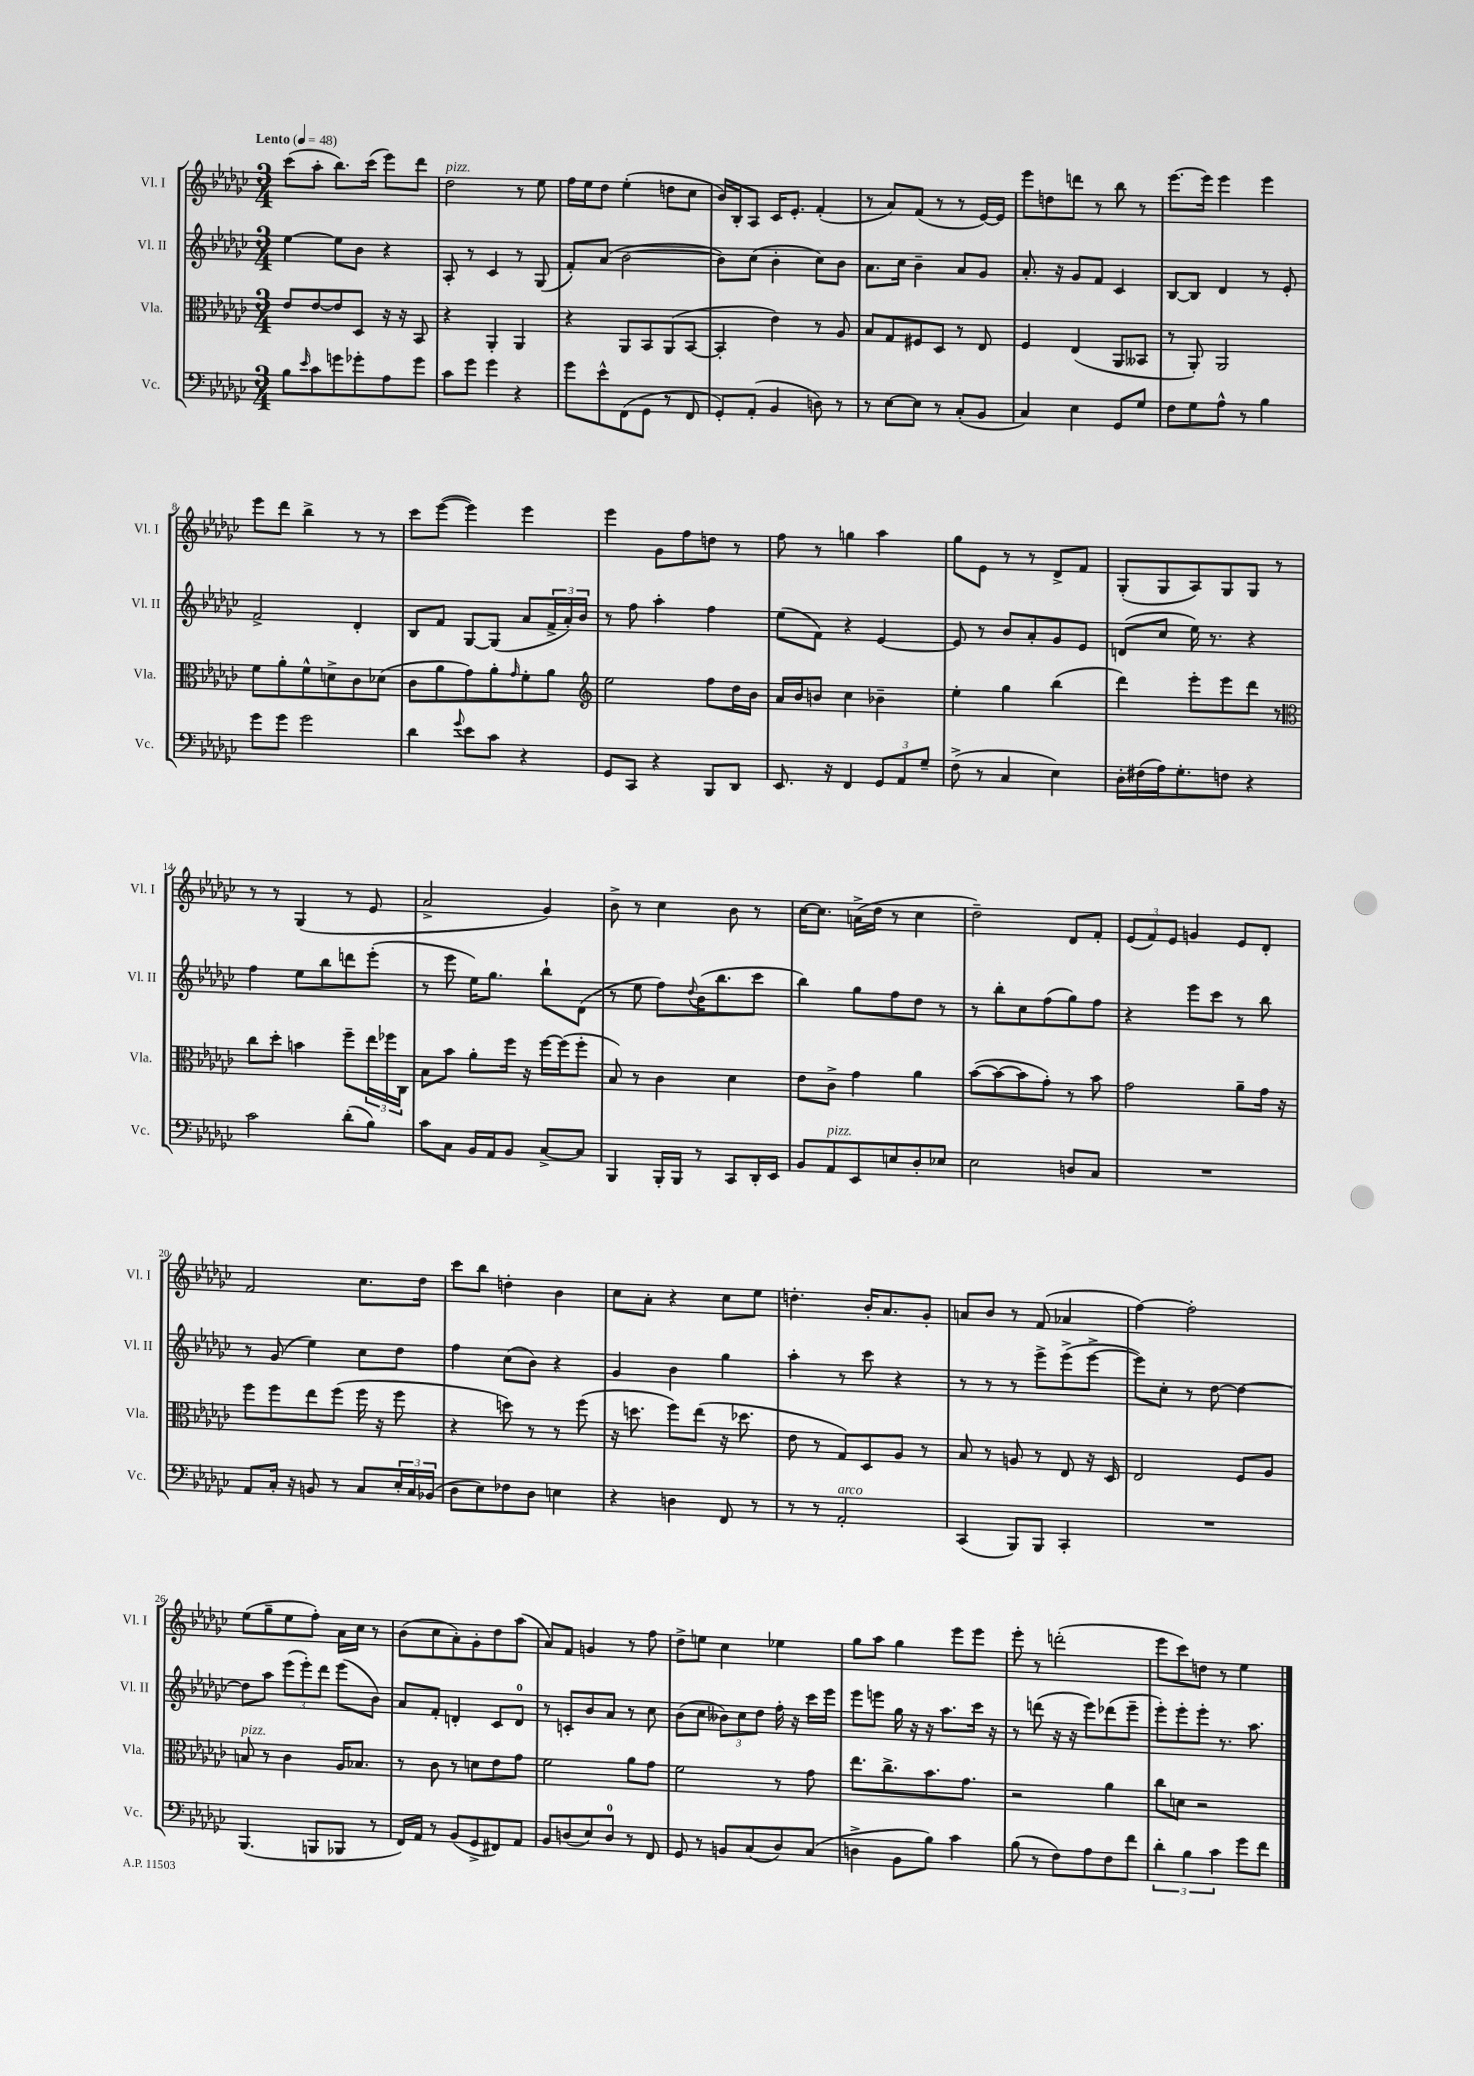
<<
\new StaffGroup <<
\new Staff = "s0" \with { instrumentName = "Vl. I" shortInstrumentName = "Vl. I" } {
    \clef treble \key ges \major \numericTimeSignature \time 3/4 \tempo "Lento" 4 = 48
    ces'''8( aes''8-. bes''8.) ces'''16( ees'''8) des'''8 |
    des''2^\markup { \italic "pizz." } r8 ees''8 |
    f''16 ees''16 des''8 ees''4-.( d''8 ces''8 |
    bes'16) bes16-. aes8 ces'16 ees'8.-. f'4-.( |
    r8 aes'8) f'8( r8 r8 ees'16~) ees'16 |
    ees'''8 d''8 d'''8 r8 bes''8 r8 |
    ees'''8.~ ees'''16 ees'''4 ees'''4 |
    ees'''8 des'''8 bes''4-> r8 r8 |
    ces'''8 ees'''8~( ees'''4) ees'''4 |
    ees'''4 ges'8 f''8 d''8 r8 |
    f''8 r8 g''4 aes''4 |
    ges''8 ees'8 r8 r8 des'8-> f'8 |
    ges8-.( ges8 aes8) ges8 ges8 r8 |
    r8 r8 ges4( r8 ees'8 |
    aes'2-> ges'4) |
    bes'8-> r8 ces''4 bes'8 r8 |
    ces''16~ ces''8. a'16->( des''16 r8 ces''4 |
    des''2--) des'8 f'8-. |
    \tuplet 3/2 { ees'8( f'8) ees'8 } g'4 ees'8 des'8-. |
    f'2 ces''8. des''16 |
    ces'''8 bes''8 d''4-. bes'4 |
    ces''8 aes'8-. r4 ces''8 ees''8 |
    d''4.-. bes'16-. aes'8. ges'8-. |
    a'8 bes'8 r8 f'8( aes'4 |
    f''4~) f''2-. |
    ees''8( ges''8-- ees''8 f''8-.) aes'16 ces''16 r8 |
    bes'8( ces''8 aes'8-.) ges'8-. des''8 aes''8( |
    aes'8) f'8 g'4 r8 f''8 |
    des''8-> e''8 ces''4 ees''4 |
    ges''8 aes''8 ges''4 ees'''8 ees'''8 |
    ees'''8-. r8 d'''2-.( |
    ees'''8 ces'''8) d''8 r8 ees''4 \bar "|." |
}
\new Staff = "s1" \with { instrumentName = "Vl. II" shortInstrumentName = "Vl. II" } {
    \clef treble \key ges \major \numericTimeSignature \time 3/4
    ees''4~ ees''8 bes'8 r4 |
    aes8-. r8 ces'4 r8 ges8( |
    f'8-.) aes'8( bes'2~ |
    bes'8) ces''8( bes'4-. ces''8) bes'8 |
    aes'8. ces''16 bes'4-- aes'8 ges'8 |
    aes'8.-. r16 ges'8 f'8 ces'4 |
    bes8~ bes8 des'4 r8 ees'8-. |
    f'2-> des'4-. |
    bes8 f'8 ges8~ ges8( aes'8 \tuplet 3/2 { f'16-> aes'16-.) bes'16 } |
    r8 f''8 aes''4-. f''4 |
    ees''8( f'8) r4 ees'4~ |
    ees'8 r8 bes'8 aes'8-. ges'8 ees'8 |
    d'8( ces''8 ees''16) r8. r4 |
    f''4 ees''8 bes''8 d'''8 ees'''8-.( |
    r8 ees'''8 ees''16) ges''8. bes''8-! des'8( |
    r8 ees''8 f''8) \appoggiatura { des''8 } bes'16( bes''8. ces'''8 |
    bes''4) ges''8 f''8 des''8 r8 |
    r8 bes''8-. ces''8 f''8( ges''8) f''8 |
    r4 ees'''8 ces'''8 r8 bes''8 |
    r8 ges'8( ees''4) ces''8 des''8 |
    f''4 ces''8( bes'8) r4 |
    ges'4 bes'4 ges''4 |
    aes''4-. r8 ces'''8 r4 |
    r8 r8 r8 ees'''8-> ees'''8->( ees'''8~-> |
    ees'''8) ces''8-. r8 des''8~ des''4~ |
    des''8 aes''8 \tuplet 3/2 { ees'''8( ees'''8-.) des'''8 } ees'''8( bes'8) |
    aes'8 f'8-. d'4-. ces'8 d'8-0 |
    r8 c'8-. bes'8 aes'8 r8 ces''8 |
    bes'8( ces''8 \tuplet 3/2 { beses'8) ces''8 des''8 } f''16-. r16 ces'''16 ees'''16 |
    ees'''8 e'''8 ges''16 r16 r16 aes''8. ces'''16 r16 |
    r8 d'''8( r16 r16 ees'''8) des'''8( ees'''8-- |
    ees'''8-.) ees'''8-. ees'''8-. r8. aes''8. \bar "|." |
}
\new Staff = "s2" \with { instrumentName = "Vla." shortInstrumentName = "Vla." } {
    \clef alto \key ges \major \numericTimeSignature \time 3/4
    ees'8 ees'8~ ees'8 des8 r16 r16 bes,8 |
    r4 aes,4-. aes,4 |
    r4 aes,8 bes,8 aes,8( bes,8~ |
    bes,4-. ees'4) r8 aes8 |
    bes8 ges8 fis8 des8 r8 ees8 |
    f4 ees4( aes,8 beses,8 |
    r8 aes,8-.) aes,2 |
    f'8 aes'8-. f'8-^ d'8-> ces'8 des'8( |
    ces'8 aes'8 ges'8) aes'8-. \grace { ges'16 } f'8-. aes'8 |
    \clef treble ees''2 f''8 des''16 bes'16 |
    aes'16 bes'16 b'8 ces''4 bes'4-- |
    ees''4-. ges''4 bes''4( |
    des'''4) ees'''8-. ees'''8 des'''8 r8 |
    \clef alto ces''8 des''8-. b'4 f''8-- \tuplet 3/2 { ees''16 fes''16 ces16 } |
    bes8 bes'8 aes'8-. f''16 r16 f''16~ f''16( f''8-. |
    bes8) r8 ces'4 des'4 |
    ees'8 ces'8-> ges'4 aes'4 |
    bes'8~( bes'8~ bes'8 ges'8-.) r8 bes'8 |
    ges'2 aes'8-- ges'16 r16 |
    f''8 f''8 ees''8 f''8( f''16 r16 f''8 |
    r4 d''8) r8 r8 f''8( |
    r16 d''8. f''8) ees''8( r16 des''8. |
    ees'8 r8 ges8) des8 aes8 r8 |
    bes8 r8 a8 r8 ees8 r16 des16 |
    ees2 f8 aes8 |
    b8^\markup { \italic "pizz." } r8 ces'4 aes16 bes8. |
    r8 ces'8 r8 d'8 ees'8 ges'8 |
    f'2 aes'8 ges'8 |
    f'2 r8 ges'8 |
    ees''8. ces''8.-> bes'8. ges'8. |
    r2 aes'4 |
    ces''8 d'8 r2 \bar "|." |
}
\new Staff = "s3" \with { instrumentName = "Vc." shortInstrumentName = "Vc." } {
    \clef bass \key ges \major \numericTimeSignature \time 3/4
    bes8 \grace { ees'16 } ces'8 g'8 ges'8-. aes8 ges'8 |
    ces'8 ges'8 ges'4 r4 |
    ges'8 ees'8-^ f,8( ges,8 r8 f,8 |
    ges,8-.) aes,8-.( bes,4 d8) r8 |
    r8 ees8~ ees8 r8 ces8-.( bes,8 |
    ces4) ees4 ges,8 ges8 |
    f8 ges8 aes8-^ r8 bes4 |
    ges'8 ges'8 ges'2 |
    des'4 \appoggiatura { ges'8 } ees'8 ces'8 r4 |
    ges,8 ces,8 r4 bes,,8 des,8 |
    ees,8. r16 f,4 \tuplet 3/2 { ges,8 aes,8 ges8-- } |
    f8->( r8 ces4 ees4) |
    des16-. fis16( aes16) ges8.-. f8 r4 |
    ces'2 des'8-.( bes8) |
    ces'8 ces8 bes,16 aes,16 bes,8 ces8~-> ces8 |
    bes,,4 bes,,16-. bes,,16 r8 ces,8 des,16-. ees,16 |
    bes,8 aes,8^\markup { \italic "pizz." } ees,8 e8 des8-. ees8 |
    ees2 d8 ces8 |
    R2. |
    aes,8 ces16-. r16 b,8 r8 ces8 \tuplet 3/2 { ees16-. ces16 bes,16( } |
    des8 ees8) fes8 des8 e4 |
    r4 d4 f,8 r8 |
    r8 r8 aes,2-.^\markup { \italic "arco" } |
    ces,4( bes,,8) bes,,8 ces,4-. |
    R2. |
    bes,,4.( b,,8 bes,,8 r8 |
    f,16) aes,16 r8 bes,8( ges,8-> fis,8) aes,8 |
    bes,8 d8( ees8) d8-0 r8 f,8 |
    ges,8 r8 b,8 ces8( des8) ces8( |
    d4-> bes,8 bes8) ces'4 |
    bes8( r8 f8) aes8 f8 f'8 |
    \tuplet 3/2 { des'4-. bes4 ces'4 } ges'8 f'8 \bar "|." |
}
>>
>>
